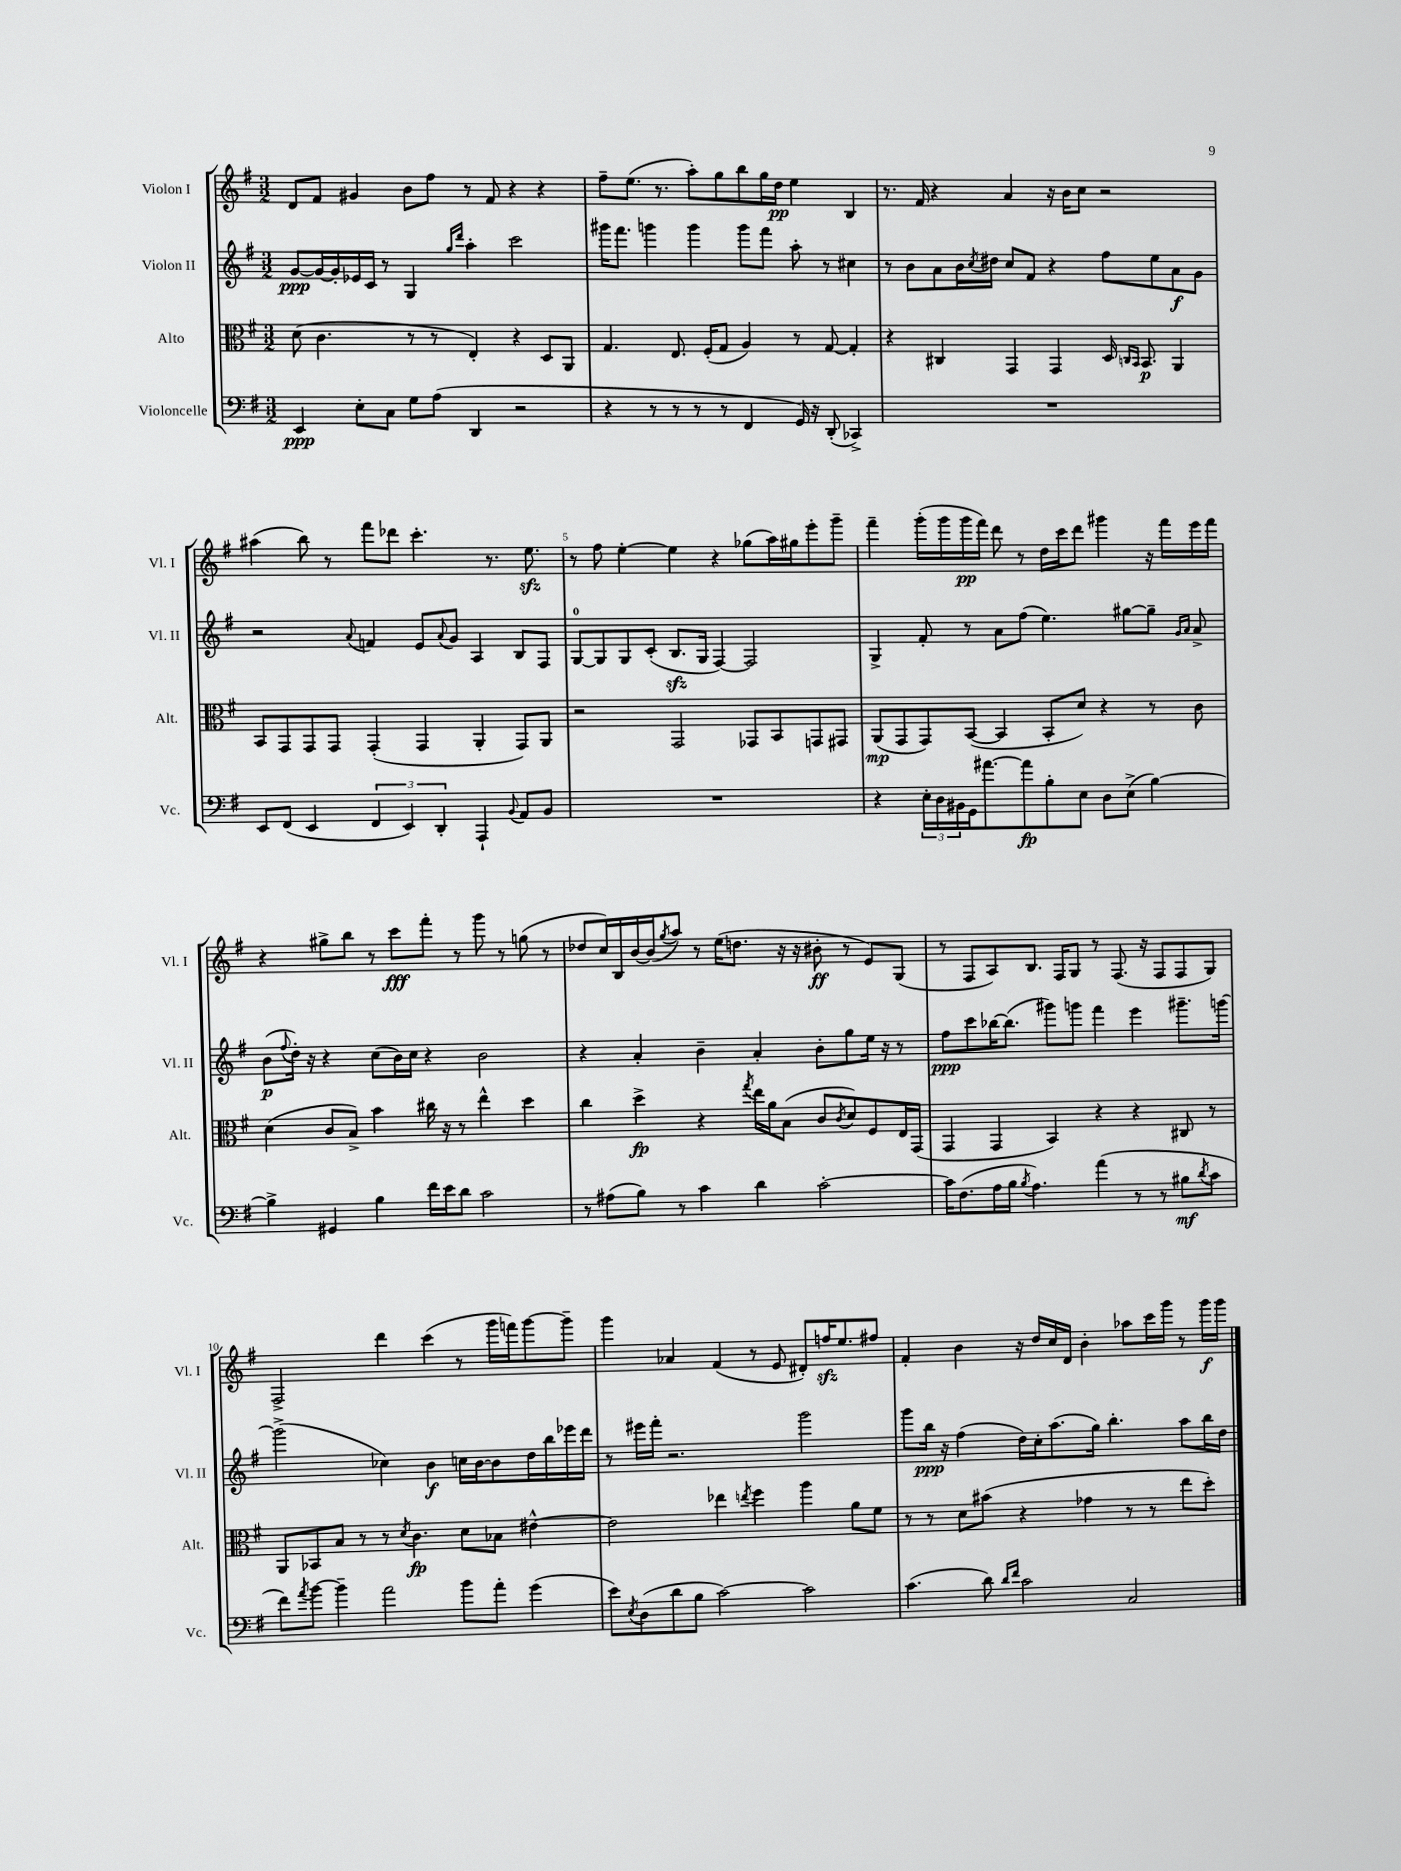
<<
\new StaffGroup <<
\new Staff = "s0" \with { instrumentName = "Violon I" shortInstrumentName = "Vl. I" } {
    \clef treble \key g \major \numericTimeSignature \time 3/2
    d'8 fis'8 gis'4 b'8 fis''8 r8 fis'8 r4 r4 |
    fis''8-- e''8.( r8. a''8-.) g''8 b''8 g''16 d''16\pp e''4 b4 |
    r8. fis'16 r4 a'4 r16 b'16 c''8 r2 |
    ais''4( b''8) r8 fis'''8 des'''8 c'''4.-. r8. e''8.\sfz |
    r8 fis''8 e''4~-. e''4 r4 ges''8( a''16) gis''16 e'''8-. g'''8-- |
    fis'''4-- g'''16-.( g'''16 g'''16\pp fis'''16) d'''8 r8 d''16 c'''16 d'''8 gis'''4 r16 fis'''16 e'''16 fis'''16 |
    r4 gis''8-> b''8 r8 c'''8\fff fis'''8-. r8 g'''8 r8 g''8( r8 |
    des''8 c''16) b16 b'16~ b'16( \acciaccatura { g''8 } a''8) r8 e''16( d''8. r16 r16 bis'8-.\ff r8 e'8) g8( |
    r8 fis8 a8) b8. fis16 g8 r8 fis8.( r16 fis8 fis8 g8) |
    fis2-> d'''4 c'''4( r8 g'''16 f'''16) g'''8~ g'''8-- |
    g'''4 aes'4 fis'4( r8 e'8 dis'8-.) f''16\sfz e''8. fis''8 |
    fis'4-. b'4 r16 d''16 c''16 d'16 b'4-. aes''8 c'''16 g'''16 r8 g'''16\f g'''16 \bar "|." |
}
\new Staff = "s1" \with { instrumentName = "Violon II" shortInstrumentName = "Vl. II" } {
    \clef treble \key g \major \numericTimeSignature \time 3/2
    g'8~\ppp g'16~ g'16-. ees'16 c'16 r8 g4 \grace { g''16 d'''16 } a''4-. c'''2 |
    gis'''16 fis'''8. g'''4 g'''4 g'''8 fis'''8 a''8-. r8 cis''4 |
    r8 b'8 a'8 b'16 \acciaccatura { c''8 } dis''16 c''8 fis'8 r4 fis''8 e''8 a'8\f g'8 |
    r2 \appoggiatura { a'8 } f'4 e'8 \appoggiatura { a'8 } g'8 a4 b8 fis8 |
    g8-0~ g8 g8 c'8-.( b8.\sfz g16 fis4~) fis2 |
    g4-> fis'8-. r8 a'8 fis''8( e''4.) gis''8~ gis''8-- \grace { g'16 a'16 } a'8-> |
    b'8\p( \appoggiatura { fis''8 } d''16-.) r16 r4 c''8( b'16) c''16 r4 b'2 |
    r4 a'4-. b'4-- a'4-. b'8-. g''8 e''16 r16 r8 |
    fis''8\ppp c'''8 bes''16~ bes''8.( gis'''8) g'''8 fis'''4 e'''4 gis'''8.-- g'''16~ |
    g'''2->( ces''4) b'4\f c''16 b'16~ b'8 d''16 b''16 ees'''16 d'''16 |
    r8 eis'''16 fis'''16-. r2. g'''2 |
    g'''8 b''16\ppp r16 fis''4( d''16) c''16-. a''8.( g''16) b''4.-. a''8 b''16 d''16 \bar "|." |
}
\new Staff = "s2" \with { instrumentName = "Alto" shortInstrumentName = "Alt." } {
    \clef alto \key g \major \numericTimeSignature \time 3/2
    d'8( c'4. r8 r8 e4-.) r4 d8 a,8 |
    g4. e8. fis16-.( g8 a4) r8 g8~ g4-. |
    r4 cis4 g,4 g,4 d16 \grace { c16 b,16 } b,8.\p a,4 |
    b,8 g,8 g,8 g,8 g,4-.( g,4 a,4-. g,8) a,8 |
    r2 g,2 ges,8 b,8 g,8 gis,8 |
    a,8\mp( g,8 g,8) b,8~( b,4 b,8-. d'8) r4 r8 c'8 |
    d'4( c'8 b8->) b'4 cis''16 r16 r8 e''4-^ d''4 |
    c''4 d''4->\fp r4 \acciaccatura { g''8 } e''16 a'16 b8( c'8 \acciaccatura { c'8 } d'8) fis8 e16 g,16( |
    g,4 g,4 b,4) r4 r4 cis8 r8 |
    a,8 bes,8 b8 r8 r8 \acciaccatura { d'8 } c'4.\fp d'8 bes8 eis'4~-^ |
    eis'2 ees''4 \acciaccatura { e''8 } fis''4 a''4 a'8 fis'8 |
    r8 r8 d'8 bis'8( r4 ges'4 r8 r8 e''8 d''8-.) \bar "|." |
}
\new Staff = "s3" \with { instrumentName = "Violoncelle" shortInstrumentName = "Vc." } {
    \clef bass \key g \major \numericTimeSignature \time 3/2
    e,4\ppp e8-. c8 g8 a8( d,4 r2 |
    r4 r8 r8 r8 r8 fis,4 g,16) r16 d,8-.( ces,4->) |
    R1. |
    e,8 fis,8( e,4 \tuplet 3/2 { fis,4 e,4) d,4-. } a,,4-! \appoggiatura { b,8 } a,8 b,8 |
    R1. |
    r4 \tuplet 3/2 { e16-. d16 bis,16 } g,16 ais'8.~ ais'8\fp b8-. e8 d8 e8->( b4~) |
    b4-> gis,4 b4 fis'16 e'16 d'8 c'2 |
    r8 ais8( b8) r8 c'4 d'4 c'2~-. |
    c'16 fis8.( a16 b16 \acciaccatura { b8 } a4.) a'4( r8 r8 bis8\mf \acciaccatura { d'8 } c'8 |
    fis'8) \acciaccatura { a'8 } b'8~ b'4-- a'2 b'8 a'8-. g'4( |
    e'8) \acciaccatura { e8 } d8( d'8 b8 c'2~) c'2 |
    c'4.( d'8) \grace { d'16 fis'16 } c'2 c2 \bar "|." |
}
>>
>>
\layout { \context { \Score \override BarNumber.break-visibility = ##(#f #t #t) barNumberVisibility = #(every-nth-bar-number-visible 5) } }
